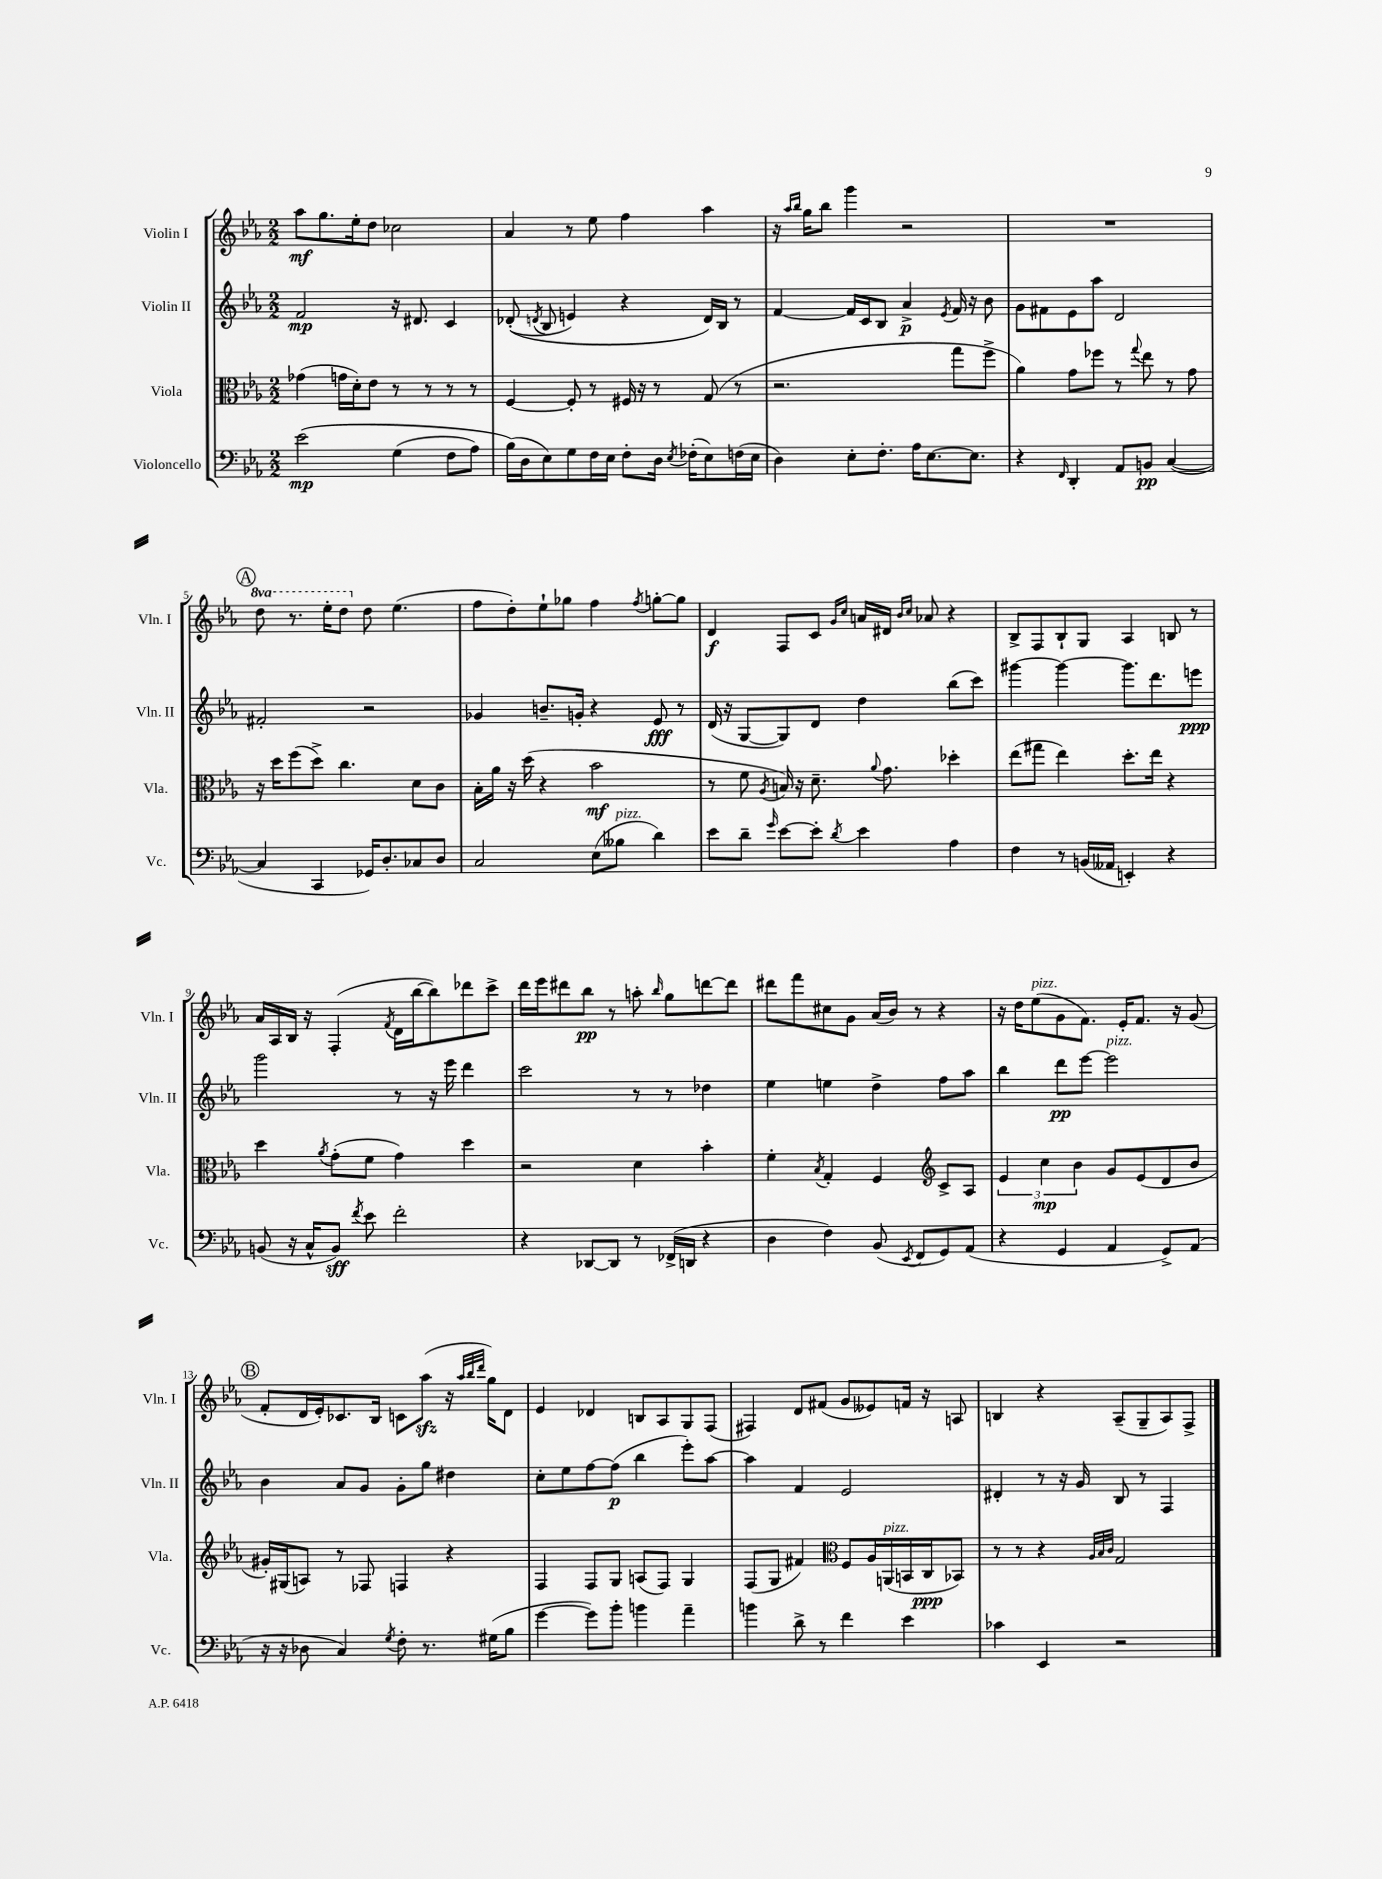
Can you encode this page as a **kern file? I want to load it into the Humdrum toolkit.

**kern	**dynam	**kern	**dynam	**kern	**dynam	**kern	**dynam
*part4	*part4	*part3	*part3	*part2	*part2	*part1	*part1
*staff4	*staff4	*staff3	*staff3	*staff2	*staff2	*staff1	*staff1
*I"Violoncello	*	*I"Viola	*	*I"Violin II	*	*I"Violin I	*
*I'Vc.	*	*I'Vla.	*	*I'Vln. II	*	*I'Vln. I	*
*clefF4	*	*clefC3	*	*clefG2	*	*clefG2	*
*k[b-e-a-]	*	*k[b-e-a-]	*	*k[b-e-a-]	*	*k[b-e-a-]	*
*M2/2	*	*M2/2	*	*M2/2	*	*M2/2	*
=1	=1	=1	=1	=1	=1	=1	=1
(2e-\	mp	(4g-X\	.	2f/	mp	8aa-\L	mf
.	.	.	.	.	.	8.gg\	.
.	.	16gn\LL	.	.	.	.	.
.	.	16d'\J)	.	.	.	16ee-'\k	.
.	.	8e-\J	.	.	.	8dd\J	.
(4G\	.	8r	.	16r	.	2cc-X\	.
.	.	.	.	8.d#X/	.	.	.
.	.	8r	.	.	.	.	.
8F\L	.	8r	.	4c/	.	.	.
8A-\J)	.	8r	.	.	.	.	.
=2	=2	=2	=2	=2	=2	=2	=2
(16B-\LL)	.	[4F/	.	((8d-X'/	.	4a-/	.
16D\J	.	.	.	.	.	.	.
.	.	.	.	8qdn/	.	.	.
8E-\)	.	.	.	8B-/	.	.	.
8G\	.	8F'/]	.	4en/)	.	8r	.
16F\L	.	8r	.	.	.	8ee-\	.
16E-\JJ	.	.	.	.	.	.	.
8F'\L	.	16F#X/	.	4r	.	4ff\	.
.	.	16r	.	.	.	.	.
16D\Jk	.	8r	.	.	.	.	.
8qE-/	.	.	.	.	.	.	.
(16F-X'\KL	.	.	.	.	.	.	.
8E-\)	.	(8G/	.	16d/LL)	.	4aa-\	.
.	.	.	.	16B-/JJ	.	.	.
(16Fn\L	.	8r	.	8r	.	.	.
16E-\JJ	.	.	.	.	.	.	.
=3	=3	=3	=3	=3	=3	=3	=3
4D\)	.	2.r	.	[4f/	.	16r	.
.	.	.	.	.	.	16qqaa-/LL	.
.	.	.	.	.	.	16qqbb-/JJ	.
.	.	.	.	.	.	16gg\KL	.
.	.	.	.	.	.	8bb-\J	.
8E-'\L	.	.	.	16f/LL]	.	4ggg\	.
.	.	.	.	16c/J	.	.	.
8.F'\J	.	.	.	8B-/J	.	.	.
.	.	.	.	4a-^/	p	2r	.
16A-\KL	.	.	.	.	.	.	.
[8.E-\	.	.	.	.	.	.	.
.	.	.	.	8qe-/	.	.	.
.	.	8gg\L	.	16f/	.	.	.
8.E-\J]	.	.	.	16r	.	.	.
.	.	8ff^\J	.	8b-\	.	.	.
=4	=4	=4	=4	=4	=4	=4	=4
4r	.	4a-\)	.	8g\L	.	1r	.
.	.	.	.	8f#X\	.	.	.
16qqFF/	.	.	.	.	.	.	.
4DD'/	.	8g\L	.	8e-\	.	.	.
.	.	8ff-X\J	.	8aa-\J	.	.	.
8AA-/L	.	8r	.	2d/	.	.	.
.	.	8qqgg/	.	.	.	.	.
8BBn/J	pp	8ee-\	.	.	.	.	.
([4C/	.	8r	.	.	.	.	.
.	.	8g\	.	.	.	.	.
!!LO:LB:g=z
!!LO:REH:place=s1:t=A
=5	=5	=5	=5	=5	=5	=5	=5
*	*	*	*	*	*	*8va	*
4C/]	.	16r	.	2f#X'/	.	8ddd\	.
.	.	16dd\KL	.	.	.	.	.
.	.	(8ff\	.	.	.	8.r	.
4CC/	.	8dd^\J)	.	.	.	.	.
.	.	.	.	.	.	16eee-'\KL	.
.	.	4.cc\	.	.	.	8ddd\J	.
*	*	*	*	*	*	*X8va	*
16GG-X/KL)	.	.	.	2r	.	8dd\	.
8.D'/	.	.	.	.	.	.	.
.	.	.	.	.	.	(4.ee-\	.
8C-X/	.	8d\L	.	.	.	.	.
8D/J	.	8c\J	.	.	.	.	.
=6	=6	=6	=6	=6	=6	=6	=6
2C/	.	16B-'\LL	.	4g-X/	.	8ff\L	.
.	.	16a-\JJ	.	.	.	.	.
.	.	16r	.	.	.	8dd'\)	.
.	.	(16dd\	.	.	.	.	.
.	.	4r	.	8.bn~/L	.	8ee-`\	.
.	.	.	.	.	.	8gg-X\J	.
.	.	.	.	16gn'/Jk	.	.	.
(8E-\L	.	2b-\	mf	4r	.	4ff\	.
!LO:TX:a:i:t=pizz.	!	!	!	!	!	!	!
8B--X\J	.	.	.	.	.	.	.
.	.	.	.	.	.	8qff/	.
4d\)	.	.	.	8e-/	fff	[8ggn'\L	.
.	.	.	.	8r	.	8gg\J]	.
=7	=7	=7	=7	=7	=7	=7	=7
8e-\L	.	8r	.	(16d/	.	4d/	f
.	.	.	.	16r	.	.	.
8d~\J	.	8f\	.	[8G/L	.	.	.
16qqg/	.	8qA-/	.	.	.	.	.
[8e-\L	.	16Bn/)	.	8G/])	.	8F/L	.
.	.	16r	.	.	.	.	.
8e-'\J]	.	8.d~\	.	8d/J	.	8c/J	.
.	.	.	.	.	.	16qqg/LL	.
8qd/	.	.	.	.	.	16qqcc/JJ	.
4e-\	.	.	.	4dd\	.	16an/LL	.
.	.	8qqa-/	.	.	.	.	.
.	.	8.g\	.	.	.	16d#X/JJ	.
.	.	.	.	.	.	16qqb-/LL	.
.	.	.	.	.	.	16qqcc/JJ	.
.	.	.	.	.	.	8a-X/	.
4A-\	.	4dd-X'\	.	(8bb-\L	.	4r	.
.	.	.	.	8ccc\J)	.	.	.
=8	=8	=8	=8	=8	=8	=8	=8
4F\	.	(8ee-\L	.	[4ggg#X\	.	8B-^/L	.
.	.	8gg#X\J	.	.	.	8F/	.
8r	.	4ee-\)	.	4ggg#\_	.	8B-`/	.
(16BBn/LL	.	.	.	.	.	8G/J	.
16AA--X/JJ	.	.	.	.	.	.	.
4EEn'/)	.	8.dd'\L	.	8.ggg#\L]	.	4A-/	.
.	.	16ee-\Jk	.	8.ddd\	.	.	.
4r	.	4r	.	.	.	8Bn/	.
.	.	.	.	8eeen\J	ppp	8r	.
!!LO:LB:g=z
=9	=9	=9	=9	=9	=9	=9	=9
(8BBn/	.	4dd\	.	2ggg\	.	16a-/LL	.
.	.	.	.	.	.	16A-/	.
16r	.	.	.	.	.	16B-/JJ	.
16C^^/KL	.	.	.	.	.	16r	.
.	.	8qa-/	.	.	.	.	.
8BB/J)	sff	(8g'\L	.	.	.	(4F'/	.
8qf/	.	.	.	.	.	.	.
8e-\	.	8f\J	.	.	.	.	.
.	.	.	.	.	.	8qf/	.
2f'\	.	4g\)	.	8r	.	16d\LL	.
.	.	.	.	.	.	[16bb-\J	.
.	.	.	.	16r	.	8bb-\])	.
.	.	.	.	16eee-\	.	.	.
.	.	4dd\	.	4ddd\	.	8ddd-X\	.
.	.	.	.	.	.	8ccc^\J	.
=10	=10	=10	=10	=10	=10	=10	=10
4r	.	2r	.	2ccc\	.	16ddd\LL	.
.	.	.	.	.	.	16eee-\J	.
.	.	.	.	.	.	8ddd#X\	.
[8DD-X/L	.	.	.	.	.	8bb-\J	pp
8DD-/J]	.	.	.	.	.	8r	.
8r	.	4d\	.	8r	.	8aan'\	.
.	.	.	.	.	.	16qqbb-/	.
(16FF-X^/LL	.	.	.	8r	.	8gg\L	.
16DDn/JJ	.	.	.	.	.	.	.
4r	.	4b-'\	.	4dd-X\	.	[8dddn\	.
.	.	.	.	.	.	8ddd\J]	.
=11	=11	=11	=11	=11	=11	=11	=11
4D\	.	4f'\	.	4ee-\	.	8ddd#X\L	.
.	.	.	.	.	.	8fff\	.
.	.	8qB-/	.	.	.	.	.
4F\)	.	4G'/	.	4een\	.	8cc#X\	.
.	.	.	.	.	.	8g\J	.
(8BB-/	.	4F/	.	4dd^\	.	(16a-/LL	.
.	.	.	.	.	.	16b-/JJ)	.
8qEE-/	.	.	.	.	.	.	.
8FF/L	.	.	.	.	.	8r	.
*	*	*clefG2	*	*	*	*	*
8GG/)	.	8c^/L	.	8ff\L	.	4r	.
(8AA-/J	.	8A-/J	.	8aa-\J	.	.	.
=12	=12	=12	=12	=12	=12	=12	=12
4r	.	6e-/	.	4bb-\	.	16r	.
.	.	.	.	.	.	16dd\KL	.
!	!	!	!	!	!	!LO:TX:a:i:t=pizz.	!
.	.	.	.	.	.	(8ee-\	.
.	.	6cc\	mp	.	.	.	.
4GG/	.	.	.	8ddd\L	pp	8g\	.
.	.	6b-\	.	.	.	.	.
.	.	.	.	[8eee-\J	.	8.f\J)	.
!	!	!	!	!LO:TX:a:i:t=pizz.	!	!	!
4AA-/	.	8g/L	.	2eee-\]	.	.	.
.	.	.	.	.	.	16e-'/KL	.
.	.	(8e-/	.	.	.	8.f/J	.
8GG^/L)	.	8d/	.	.	.	.	.
.	.	.	.	.	.	16r	.
(8AA-/J	.	8b-/J	.	.	.	(8g/	.
!!LO:LB:g=z
!!LO:REH:place=s1:t=B
=13	=13	=13	=13	=13	=13	=13	=13
16r	.	16g#X'/LL)	.	4b-\	.	8f'/L	.
16r	.	(16G#X/J	.	.	.	.	.
8D-X\	.	8An/J)	.	.	.	16d/L	.
.	.	.	.	.	.	16e-'/J)	.
4C/)	.	8r	.	8a-/L	.	8.c-X/	.
.	.	8F-X/	.	8g/J	.	.	.
.	.	.	.	.	.	16B-/Jk	.
8qG/	.	.	.	.	.	.	.
8F'\	.	4Fn/	.	8g'\L	.	8cn\L	.
8.r	.	.	.	8gg\J	.	(8aa-zz\J	.
.	.	4r	.	4dd#X\	.	16r	.
.	.	.	.	.	.	32qqaa-/LLL	.
.	.	.	.	.	.	32qqbb-/	.
.	.	.	.	.	.	32qqddd/JJJ	.
(16G#X\KL	.	.	.	.	.	16gg\KL)	.
8B-\J	.	.	.	.	.	8d\J	.
=14	=14	=14	=14	=14	=14	=14	=14
[4g\	.	4F/	.	8cc'\L	.	4e-/	.
.	.	.	.	8ee-\	.	.	.
8g\L])	.	8F/L	.	[8ff\	.	4d-X/	.
8b-'\J	.	8G/J	.	(8ff\J]	p	.	.
4bn\	.	(8An/L	.	4bb-\	.	8Bn/L	.
.	.	8F/J)	.	.	.	8A-/	.
4a-~\	.	4G/	.	8eee-'\L)	.	8G/	.
.	.	.	.	[8aa-\J	.	(8F/J	.
=15	=15	=15	=15	=15	=15	=15	=15
4bn\	.	(8F/L	.	4aa-\]	.	4F#X/)	.
.	.	8G/J	.	.	.	.	.
8d^\	.	4f#X/)	.	4f/	.	8d/L	.
8r	.	.	.	.	.	(8f#X/J	.
*	*	*clefC3	*	*	*	*	*
4f\	.	8F/L	.	2e-/	.	8g/L	.
.	.	16A-/L	.	.	.	8e--X/)	.
!	!	!LO:TX:a:i:t=pizz.	!	!	!	!	!
.	.	(16AAn/	.	.	.	.	.
4e-\	.	16BBn/	.	.	.	16fn/Jk	.
.	.	16C/J	ppp	.	.	16r	.
.	.	8BB-X/J)	.	.	.	8An/	.
=16	=16	=16	=16	=16	=16	=16	=16
4c-X\	.	8r	.	4d#X'/	.	4Bn/	.
.	.	8r	.	.	.	.	.
4EE-/	.	4r	.	8r	.	4r	.
.	.	.	.	16r	.	.	.
.	.	.	.	16g/	.	.	.
.	.	32qqA-/LLL	.	.	.	.	.
.	.	32qqB-/	.	.	.	.	.
.	.	32qqc/JJJ	.	.	.	.	.
2r	.	2G/	.	8B-/	.	(8A-~/L	.
.	.	.	.	8r	.	8G~/	.
.	.	.	.	4F/	.	8A-/)	.
.	.	.	.	.	.	8F^/J	.
==	==	==	==	==	==	==	==
*-	*-	*-	*-	*-	*-	*-	*-
